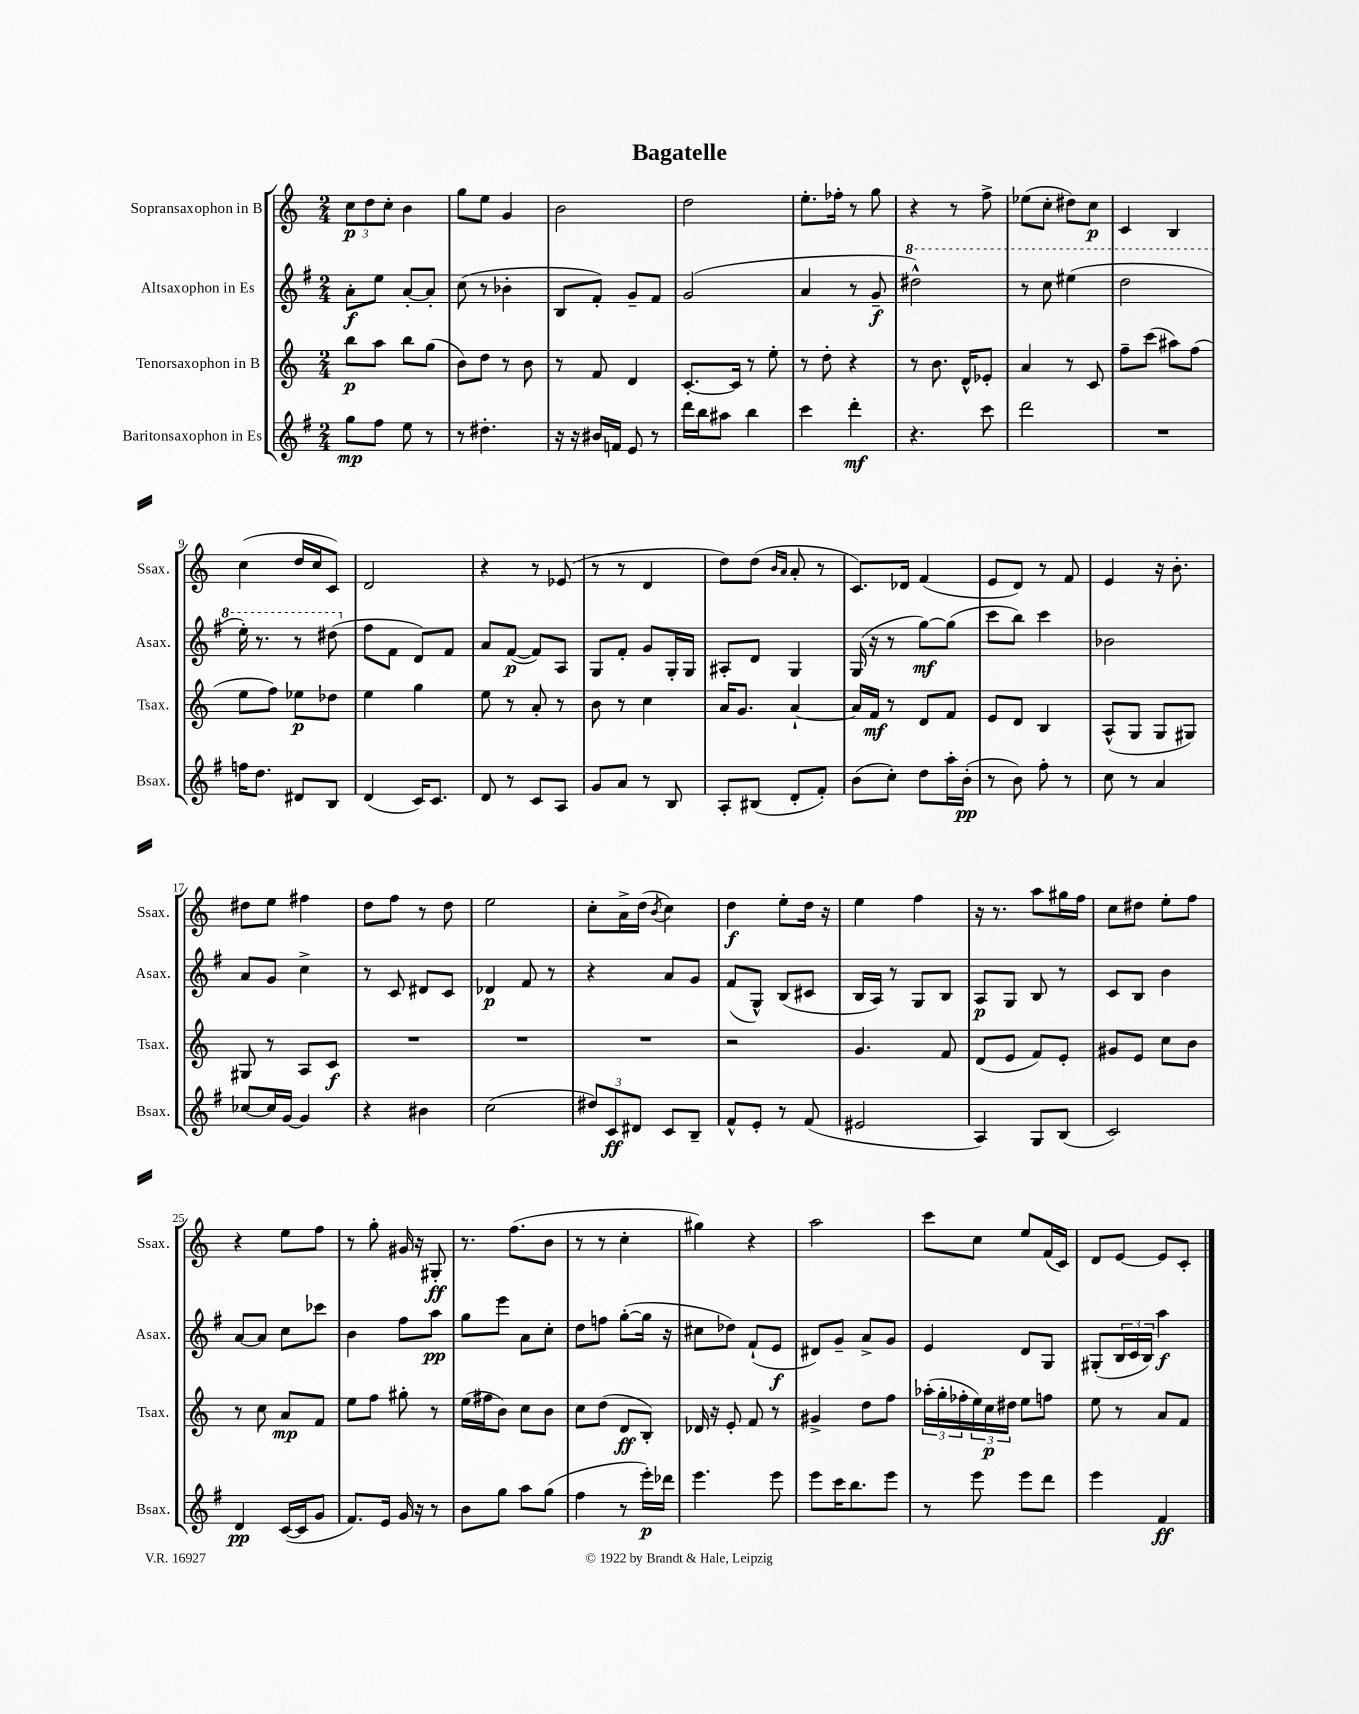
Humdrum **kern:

**kern	**kern	**kern	**kern
*staff4	*staff3	*staff2	*staff1
*clefG2	*clefG2	*clefG2	*clefG2
*k[f#]	*k[]	*k[f#]	*k[]
*M2/4	*M2/4	*M2/4	*M2/4
8gg	8bb	8a'	12cc
.	.	.	12dd
8ff#	8aa	8ee	.
.	.	.	12cc'
8ee	8bb	[8a'	4b
8r	(8gg	8a']	.
=	=	=	=
8r	8b)	(8cc	8gg
4.dd#'	8dd	8r	8ee
.	8r	4b-'	4g
.	8b	.	.
=	=	=	=
16r	8r	8B	2b
16r	.	.	.
16b#	8f	8f#')	.
16f	.	.	.
8e	4d	8g~	.
8r	.	8f#	.
=	=	=	=
16ddd	[8.c'	(2g	2dd
16bb	.	.	.
8aa#	.	.	.
.	16c]	.	.
4bb	8r	.	.
.	8ee'	.	.
=	=	=	=
4ccc	8r	4a	8.ee'
.	8dd'	.	.
.	.	.	16ff-'
4ddd'	4r	8r	8r
.	.	8g~	8gg
=	=	=	=
4.r	8r	2ddd#^^)	4r
.	8.b	.	.
.	.	.	8r
.	16d^^	.	.
8ccc	8e-'	.	8ff^
=	=	=	=
2ddd	4a	8r	(8ee-
.	.	8ccc	8cc'
.	8r	(4eee#	8dd#)
.	8c	.	8cc
=	=	=	=
2r	8ff~	2ddd	4c
.	(8ccc	.	.
.	8aa#)	.	4B
.	(8ff	.	.
=	=	=	=
16ff	8ee	16eee')	(4cc
8.dd	.	8.r	.
.	8ff)	.	.
8d#	8ee-	8r	16dd
.	.	.	16cc
8B	8dd-	(8ddd#	8c)
=	=	=	=
(4d	4ee	8ff#	2d
.	.	8f#	.
16c)	4gg	8d)	.
8.c	.	.	.
.	.	8f#	.
=	=	=	=
8d	8ee	8a	4r
8r	8r	([8f#	.
8c	8a'	8f#])	8r
8A	8r	8A	(8e-
=	=	=	=
8g	8b	8G	8r
8a	8r	8f#'	8r
8r	4cc	8g	4d
8B	.	16G'	.
.	.	16G	.
=	=	=	=
8A'	16a	8A#'	8dd)
.	8.g	.	.
(8B#	.	8d	(8dd
.	.	.	16qqb
.	.	.	16qqa
8d'	[4a`	4G	8a'
8f#')	.	.	8r
=	=	=	=
(8b	16a]	(16G	8.c)
.	16f	16r	.
8cc')	8r	8r	.
.	.	.	16d-
8dd	8d	[8gg)	(4f
16aa'	8f	(8gg]	.
(16b'	.	.	.
=	=	=	=
8r	8e	8ccc	8e
8b)	8d	8bb)	8d)
8ff#'	4B	4ccc	8r
8r	.	.	8f
=	=	=	=
8cc	(8A^^	2b-	4e
8r	8G	.	.
4a	8G	.	16r
.	.	.	8.b'
.	8G#)	.	.
=	=	=	=
[8cc-	8G#	8a	8dd#
16cc-]	8r	8g	8ee
[16g	.	.	.
4g]	8A	4cc^	4ff#
.	8c	.	.
=	=	=	=
4r	2r	8r	8dd
.	.	8c	8ff
4b#	.	8d#	8r
.	.	8c	8dd
=	=	=	=
(2cc	2r	4d-	2ee
.	.	8f#	.
.	.	8r	.
=	=	=	=
12dd#)	2r	4r	8cc'
12c	.	.	.
.	.	.	16a^
12d#	.	.	.
.	.	.	(16dd
.	.	.	8qb
8c	.	8a	4cc)
8B~	.	8g	.
=	=	=	=
8f#^^	2r	(8f#	4dd
8e'	.	8G^^)	.
8r	.	(8B	8ee'
(8f#	.	8c#	16dd
.	.	.	16r
=	=	=	=
2e#	4.g	16B	4ee
.	.	16A)	.
.	.	8r	.
.	.	8G	4ff
.	8f	8B	.
=	=	=	=
4A)	(8d	8A	16r
.	.	.	8.r
.	8e	8G	.
8G	8f)	8B	8aa
(8B	8e'	8r	16gg#
.	.	.	16ff
=	=	=	=
2c)	8g#	8c	8cc
.	8e	8B	8dd#
.	8cc	4b	8ee'
.	8b	.	8ff
=	=	=	=
4d	8r	[8a	4r
.	8cc	8a]	.
([16c	8a	8cc	8ee
16c]	.	.	.
8g	8f	8ccc-	8ff
=	=	=	=
8.f#)	8ee	4b	8r
.	8ff	.	8gg'
16e	.	.	.
16g	8gg#'	8ff#	16g#
16r	.	.	16r
8r	8r	8aa	8G#'
=	=	=	=
8b	(16ee	8gg	8.r
.	16ff#	.	.
8gg	8b)	8eee	.
.	.	.	(8.ff
8aa	8cc	8a	.
(8gg	8b	8cc'	8b
=	=	=	=
4ff#	8cc	8dd	8r
.	(8dd	8ff	8r
8r	8d	([8gg'	4cc'
16eee')	8B')	16gg]	.
16ddd-	.	16r	.
=	=	=	=
4.eee	16d-	8cc#	4gg#)
.	16r	.	.
.	8e'	8dd-)	.
.	8f	(8f#`	4r
8eee	8r	8e	.
=	=	=	=
8eee	4g#^	8d#)	2aa
16ccc	.	8g~	.
8.bb	.	.	.
.	8dd	8a^	.
8eee	8ff	8g	.
=	=	=	=
8r	(24aa-'	4e	8ccc
.	24gg'	.	.
.	24ff-'	.	.
8eee	24ee)	.	8cc
.	24cc	.	.
.	24dd#	.	.
8eee	8ee	8d	8ee
8ddd	8ff	8G	(16f
.	.	.	16c)
=	=	=	=
4eee	8ee	(8G#'	8d
.	8r	24B	[8e
.	.	24c	.
.	.	24B)	.
4f#	8a	4aa	8e]
.	8f	.	8c'
==	==	==	==
*-	*-	*-	*-
